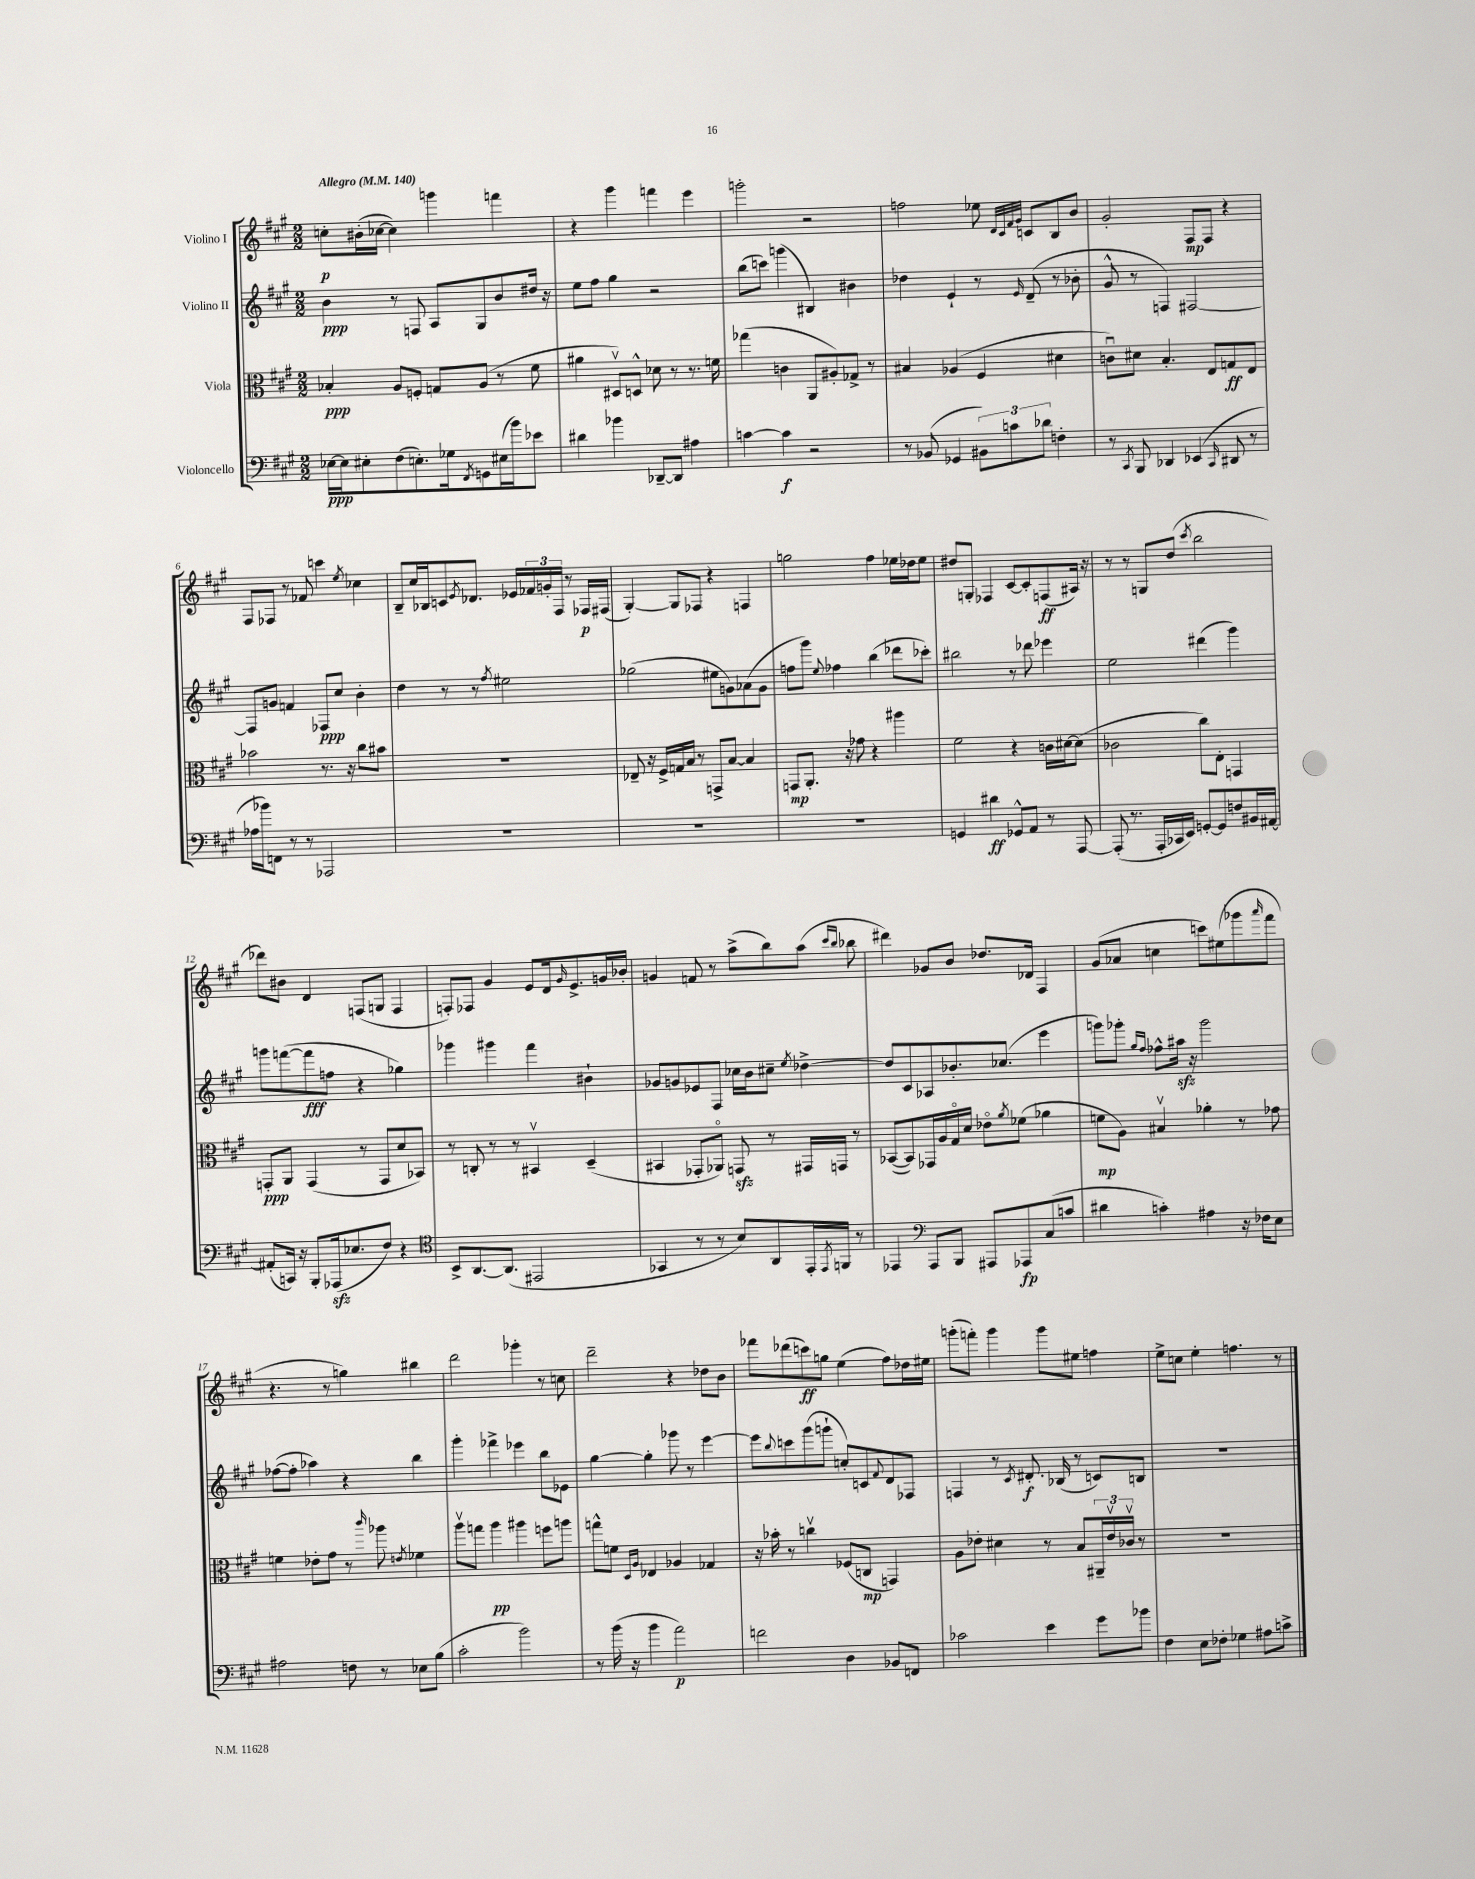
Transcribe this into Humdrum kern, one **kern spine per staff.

**kern	**kern	**kern	**kern
*staff4	*staff3	*staff2	*staff1
*clefF4	*clefC3	*clefG2	*clefG2
*k[f#c#g#]	*k[f#c#g#]	*k[f#c#g#]	*k[f#c#g#]
*M2/2	*M2/2	*M2/2	*M2/2
*MM140	*MM140	*MM140	*MM140
[16E-	4B-'	4b	8cc'
16E-]	.	.	.
8E#'	.	.	(16b#'
.	.	.	[16cc-
(8F#	8A	8r	4cc-])
8.E')	8F'	8F	.
.	8G	8A	4ggg
16G-	.	.	.
8qFF#	.	.	.
8GG	(8A	8G#	.
(16E#	8r	8b	4fff
16b)	.	.	.
8e-	8f#	16dd#	.
.	.	16r	.
=	=	=	=
4d#	4a#	8ee	4r
.	.	8ff#	.
4b-	8D#v)	4gg#	4ggg#
.	8D^^	.	.
[8DD-~	8d-	2r	4fff
8DD-]	8r	.	.
4A#	8.r	.	4eee
.	16f	.	.
=	=	=	=
[4c	(4gg-	(8bb	2ggg'
.	.	8ccc)	.
4c]	4c	(4ggg	.
2r	8AA	4B#)	2r
.	8A#')	.	.
.	8G-^	4b#	.
.	8r	.	.
=	=	=	=
8r	4B#	4dd-	2ff
(8BB-	.	.	.
4GG-	(4A-	4e`	.
12BB#)	4F#	8r	8ee-
12c	.	.	.
.	.	.	32qqd
.	.	.	32qqc#
.	.	.	32qqf#
.	.	16qqe	32qqg#
.	.	(8d~	8c
12d-	.	.	.
4F'	4d#	8r	8B
.	.	8b-'	8b
=	=	=	=
8r	8cu)	8g#^^	2g#'
8qCC#	.	.	.
8BBB	8d#	8r	.
4DD-	4.B'	4F)	.
(4EE-	.	[2F#	8F#
.	8E	.	8F#
16qqCC#	.	.	.
8DD#	8G	.	4r
8r	8E	.	.
=	=	=	=
16A-	2b-	8F#]	8F#
16b-)	.	.	.
8FF	.	8g	8F-
8r	.	4f	8r
8r	.	.	8f-
2AAA-	8.r	8F-	4ccc
.	.	8cc#	.
.	16r	.	.
.	.	.	8qee
.	8cc#	4b'	4cc-
.	8b#	.	.
=	=	=	=
1r	1r	4dd	8B~
.	.	.	16cc#
.	.	.	16B-
.	.	8r	8c
.	.	.	8qe
.	.	8r	8.d-
.	.	8qff#	.
.	.	2ee#	.
.	.	.	16e-
.	.	.	24f-
.	.	.	24g'
.	.	.	24F#
.	.	.	8r
.	.	.	16F-
.	.	.	(16F#
=	=	=	=
1r	8E-~	(2gg-	[4G#')
.	16r	.	.
.	16F#^	.	.
.	16G	.	8G#]
.	16B	.	.
.	8r	.	8F-
.	8GG^	8ee#	4r
.	[8B	8g)	.
.	4B]	(8a-	4F
.	.	8g	.
=	=	=	=
1r	8GG	8ff	2gg
.	8.AA'	8ggg#)	.
.	.	8qqee	.
.	.	4ff-	.
.	16r	.	.
.	8g-	.	.
.	4r	(4bb	4ff#
.	4aa#	8ddd-	16ee-
.	.	.	16dd-
.	.	8ccc-')	8ee-
=	=	=	=
4GG	2f#	2bb#	8dd#
.	.	.	8G'
4d#	.	.	4F-
8GG-^^	4r	8r	[8c#
8AA	.	8ddd-	8c#']
8r	16c	4eee-	(8F
.	[16d#	.	.
[8AAA	(8d#]	.	16A#)
.	.	.	16r
=	=	=	=
(8AAA']	2c-	2ee	8r
8.r	.	.	8r
.	.	.	8G
16AAA'	.	.	.
16CC-	.	.	(8dd
16EE)	.	.	.
.	.	.	8qccc#
[8GG'	8cc#)	(4ddd#	2bb
8GG]	8E'	.	.
8F	4GG	4ggg#)	.
16BB#	.	.	.
[16AA#	.	.	.
=	=	=	=
(8AA#']	8GG'	8ggg	8ddd-)
16CC)	8AA	([8fff	8b#
16r	.	.	.
8BBB'	(4GG	8fff]	4d
(16AAA-	.	8ff	.
8.E-	.	.	.
.	8r	4r	(8F
8F#)	8GG	.	8G
4r	8d	4gg-)	4F
.	8BB-)	.	.
=	=	=	=
*clefC4	*	*	*
8BB^	8r	4ggg-	8F')
[8.AA	8C'	.	8F-
.	8r	4ggg#	4g#
(8.AA]	.	.	.
.	8r	.	.
2EE#	4BB#v	4fff#	8e
.	.	.	16d
.	.	.	16qqg#
.	.	.	8.e^
.	(4D~	4b#`	.
.	.	.	16g
.	.	.	16b-'
=	=	=	=
4GG-	4BB#	8g-	4g
.	.	8g	.
8r	8GG-'	8e-	8f
8r	8AA-o)	8F#	8r
8B)	8GG	16cc-	(8aa^
.	.	16b	.
8AA	8r	8cc#~	8bb)
.	.	8qee	.
16EE'	16GG#	[4dd-^	(8aa
8qEE	.	.	.
16FF	16GG	.	.
.	.	.	16qqccc#
.	.	.	16qqbb
8r	8r	.	8bb-
=	=	=	=
4EE-	([8BB-	8dd-]	4ddd#)
.	8BB-])	8c#	.
*clefF4	*	*	*
8AAA	16GG-	8A-	8g-
.	16A	.	.
8BBB	16G#o	8.b-'	8b
.	16d	.	.
8AAA#	8e-o	.	8.dd-
.	.	(8.cc-	.
.	8qa	.	.
8AAA-	(8f-	.	.
.	.	.	16d-
(8C#	4a-	4eee	4F#
8c	.	.	.
=	=	=	=
4d#	8f	8ggg)	(8g#
.	8A)	8ggg-'	8a-
.	.	16qqgg#	.
.	.	16qqff#	.
4c')	4B#v	8ff-^^	4cc
.	.	16aa#	.
.	.	16r	.
4A#	4a-'	2ggg-	8ccc)
.	.	.	(8ee#
16r	8r	.	8ggg-
16F-	.	.	.
.	.	.	16qqaaa
8E	8g-	.	8fff#
=	=	=	=
2A#	4f	([8ff-	4.r
.	.	8ff-']	.
.	8e-'	4aa-)	.
.	8g#	.	8r
8F	8r	4r	4gg)
.	16qqccc#	.	.
8r	8aa-	.	.
.	8qe	.	.
8E-	4f-	4bb	4bb#
(8B	.	.	.
=	=	=	=
2c#'	8aav	4ggg#'	2ddd
.	8gg	.	.
.	4aa	4fff-^	.
2b)	4aa#	4eee-	4ggg-'
.	8ff	8bb	8r
.	8aa	8e-	8cc
=	=	=	=
8r	8gg^^	[4gg#	2ddd~
(16b	8f	.	.
16r	.	.	.
.	16qqD	.	.
.	16qqA	.	.
4b	4E-	4gg#']	.
2a)	4A-	8ggg-	4r
.	.	8r	.
.	4G-	[4eee	8dd-
.	.	.	8b
=	=	=	=
2f	16r	8eee]	8fff-
.	16b-'	.	.
.	.	8qqbb	.
.	8r	8ccc	(8ddd-
.	4ccv	(8ggg#	8ccc)
.	.	8ggg`	8gg
4D	(8F-	8cc')	(4ee
.	8C	8c	.
.	.	8qqf#	.
8BB-	4GG)	8d	8ff#)
8FF	.	8F-	16dd-
.	.	.	16ee#
=	=	=	=
2c-	8A	4F	(8ggg'
.	8e-'	.	8fff')
.	4d#	8r	4ggg
.	.	8qc#	.
.	.	8.d#'	.
4e	8r	.	8ggg
.	.	(16B-	.
.	8B	8r	8ee#
8g#	24AA#~	8c)	4ff
.	24e-v	.	.
.	24c-v	.	.
8b-	8r	8B	.
=	=	=	=
4F#	1r	1r	8ee^
.	.	.	8cc
8E	.	.	4ee'
8F-'	.	.	.
4G-	.	.	4.ff
8A#	.	.	.
8c^	.	.	8r
==	==	==	==
*-	*-	*-	*-
